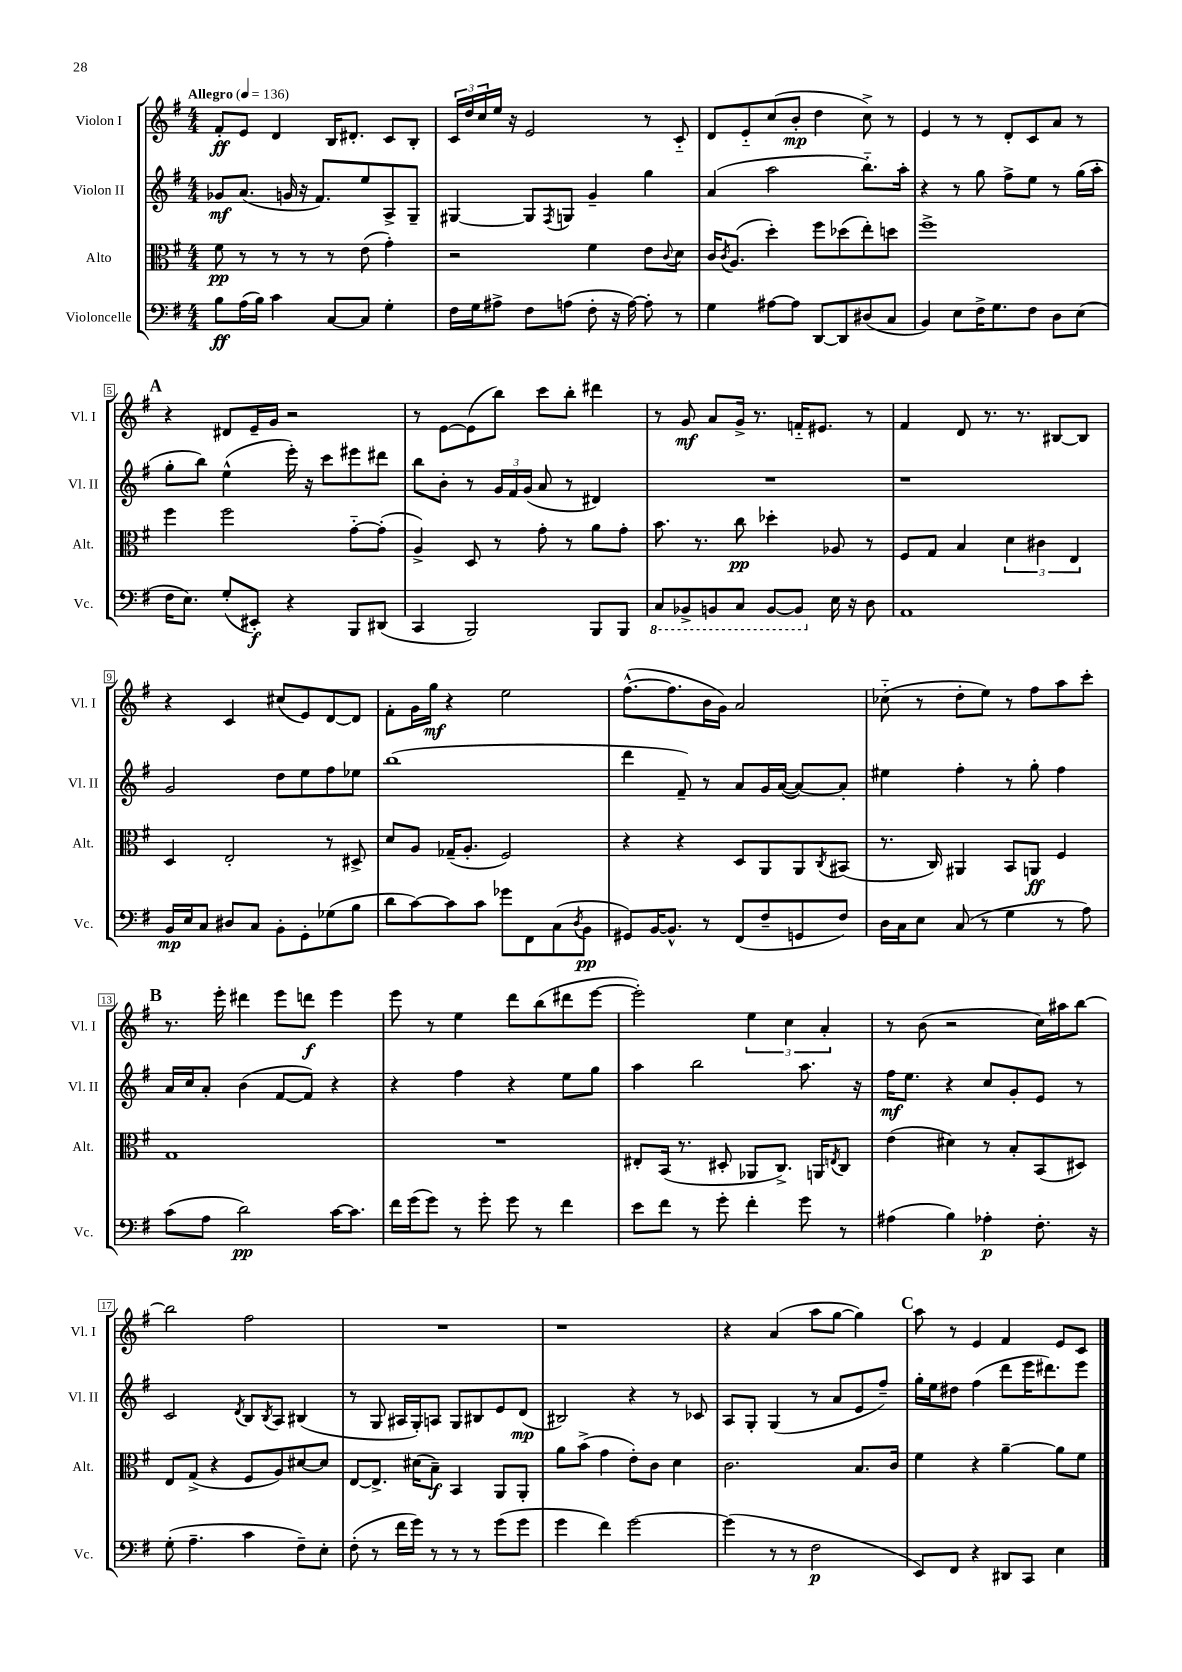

**kern	**dynam	**kern	**dynam	**kern	**dynam	**kern	**dynam
*part4	*part4	*part3	*part3	*part2	*part2	*part1	*part1
*staff4	*staff4	*staff3	*staff3	*staff2	*staff2	*staff1	*staff1
*I"Violoncelle	*	*I"Alto	*	*I"Violon II	*	*I"Violon I	*
*I'Vc.	*	*I'Alt.	*	*I'Vl. II	*	*I'Vl. I	*
*clefF4	*	*clefC3	*	*clefG2	*	*clefG2	*
*k[f#]	*	*k[f#]	*	*k[f#]	*	*k[f#]	*
*M4/4	*	*M4/4	*	*M4/4	*	*M4/4	*
*MM136	*	*MM136	*	*MM136	*	*MM136	*
=1	=1	=1	=1	=1	=1	=1	=1
!	!	!	!	!	!	!LO:TX:a:B:t=Allegro	!
8B\L	ff	8f#\	pp	8g-X/L	mf	8f#'/L	ff
(16A\L	.	8r	.	(8.a/J	.	8e/J	.
16B\JJ)	.	.	.	.	.	.	.
4c\	.	8r	.	.	.	4d/	.
.	.	.	.	16gn/	.	.	.
.	.	8r	.	16r	.	.	.
.	.	.	.	8.f#/L)	.	.	.
[8C/L	.	8r	.	.	.	16B/KL	.
.	.	.	.	.	.	8.d#X'/J	.
8C/J]	.	(8e\	.	8ee/	.	.	.
4G'\	.	4g'\)	.	8A^/	.	8c/L	.
.	.	.	.	8G~/J	.	8B'/J	.
=2	=2	=2	=2	=2	=2	=2	=2
16F#\LL	.	2r	.	[4G#X/	.	24c/LL	.
.	.	.	.	.	.	24dd/	.
16G\J	.	.	.	.	.	.	.
.	.	.	.	.	.	24cc/	.
8A#X^\J	.	.	.	.	.	16ee/JJ	.
.	.	.	.	.	.	16r	.
8F#\L	.	.	.	8G#/L]	.	2e/	.
.	.	.	.	8qF#/	.	.	.
(8An\J	.	.	.	8Gn/J	.	.	.
8F#'\	.	4f#\	.	4g~/	.	.	.
16r	.	.	.	.	.	.	.
[16A\)	.	.	.	.	.	.	.
8A'\]	.	8e\L	.	4gg\	.	8r	.
.	.	8qqc/	.	.	.	.	.
8r	.	8d\J	.	.	.	8c/	.
=3	=3	=3	=3	=3	=3	=3	=3
4G\	.	16c/KL	.	(4a/	.	8d/L	.
.	.	8qc/	.	.	.	.	.
.	.	(8.A/J	.	.	.	.	.
.	.	.	.	.	.	8e/	.
[8A#X\L	.	4dd'\)	.	2aa\	.	(8cc/	.
8A#\J]	.	.	.	.	.	8b'/J	mp
[8DD/L	.	8ff#\L	.	.	.	4dd\	.
8DD/]	.	(8dd-X\	.	.	.	.	.
(8D#X/	.	8ee'\)	.	8.bb\L)	.	8cc^\)	.
8C/J	.	8ddn\J	.	.	.	8r	.
.	.	.	.	16aa'\Jk	.	.	.
=4	=4	=4	=4	=4	=4	=4	=4
4BB/)	.	1ff#^	.	4r	.	4e/	.
8E\L	.	.	.	8r	.	8r	.
16F#^\K	.	.	.	8gg\	.	8r	.
8.G\	.	.	.	.	.	.	.
.	.	.	.	8ff#^\L	.	8d'/L	.
8F#\J	.	.	.	8ee\J	.	8c/	.
8D\L	.	.	.	8r	.	8a/J	.
(8E\J	.	.	.	(16gg\LL	.	8r	.
.	.	.	.	16aa'\JJ	.	.	.
!!LO:LB:g=z
!!LO:REH:place=s1:t=A
=5	=5	=5	=5	=5	=5	=5	=5
16F#\KL	.	4ff#\	.	8gg'\L	.	4r	.
8.E\J)	.	.	.	.	.	.	.
.	.	.	.	8bb\J)	.	.	.
(8G'/L	.	2ff#\	.	(4ee^^\	.	8d#X/L	.
8EE#X'/J)	f	.	.	.	.	16e~/L	.
.	.	.	.	.	.	16g/JJ	.
4r	.	.	.	16eee'\)	.	2r	.
.	.	.	.	16r	.	.	.
.	.	.	.	8ccc\L	.	.	.
8BBB/L	.	[8g\L	.	8eee#X\	.	.	.
(8DD#X/J	.	(8g'\J]	.	8ddd#X\J	.	.	.
=6	=6	=6	=6	=6	=6	=6	=6
4CC/	.	4A^/)	.	8bb\L	.	8r	.
.	.	.	.	8b'\J	.	[8e\L	.
2BBB/)	.	8D/	.	8r	.	(8e\]	.
.	.	8r	.	24g/LL	.	8bb\J)	.
.	.	.	.	24f#/	.	.	.
.	.	.	.	(24g/JJ	.	.	.
.	.	8g'\	.	8a/	.	8ccc\L	.
.	.	8r	.	8r	.	8bb'\J	.
8BBB/L	.	8a\L	.	4d#X/)	.	4ddd#X\	.
8BBB/J	.	8g'\J	.	.	.	.	.
=7	=7	=7	=7	=7	=7	=7	=7
*8ba	*	*	*	*	*	*	*
8CC/L	.	8.b\	.	1r	.	8r	.
8BBB-X^/	.	.	.	.	.	8g/	mf
.	.	8.r	.	.	.	.	.
8BBBn/	.	.	.	.	.	8a/L	.
8CC/J	.	8cc\	pp	.	.	16g^/Jk	.
.	.	.	.	.	.	8.r	.
[8BBB/L	.	4dd-X'\	.	.	.	.	.
8BBB/J]	.	.	.	.	.	16fn/KL	.
.	.	.	.	.	.	8.e#X/J	.
*X8ba	*	*	*	*	*	*	*
16E\	.	8A-X/	.	.	.	.	.
16r	.	.	.	.	.	.	.
8D\	.	8r	.	.	.	8r	.
=8	=8	=8	=8	=8	=8	=8	=8
1AA	.	8F#/L	.	1r	.	4f#/	.
.	.	8G/J	.	.	.	.	.
.	.	4B/	.	.	.	8d/	.
.	.	.	.	.	.	8.r	.
.	.	6d\	.	.	.	.	.
.	.	.	.	.	.	8.r	.
.	.	6c#X\	.	.	.	.	.
.	.	.	.	.	.	[8B#X/L	.
.	.	6E/	.	.	.	.	.
.	.	.	.	.	.	8B#/J]	.
!!LO:LB:g=z
=9	=9	=9	=9	=9	=9	=9	=9
16BB/LL	mp	4D/	.	2g/	.	4r	.
16E/J	.	.	.	.	.	.	.
8C/J	.	.	.	.	.	.	.
8D#X/L	.	2E'/	.	.	.	4c/	.
8C/J	.	.	.	.	.	.	.
8BB'\L	.	.	.	8dd\L	.	(8cc#X/L	.
8GG'\	.	.	.	8ee\	.	8e/)	.
(8G-X\	.	8r	.	8ff#\	.	[8d/	.
8B\J	.	8D#X^/	.	8ee-X\J	.	8d/J]	.
=10	=10	=10	=10	=10	=10	=10	=10
8d\L	.	8d/L	.	(1bb	.	8f#'\L	.
[8c\)	.	8A/J	.	.	.	16g\L	.
.	.	.	.	.	.	16gg\JJ	mf
8c\]	.	(16G-X~/KL	.	.	.	4r	.
.	.	8.A'/J	.	.	.	.	.
8c\J	.	.	.	.	.	.	.
8g-X\L	.	2F#/)	.	.	.	2ee\	.
8FF#\	.	.	.	.	.	.	.
(8C\	.	.	.	.	.	.	.
8qD/	.	.	.	.	.	.	.
8BB\J	pp	.	.	.	.	.	.
=11	=11	=11	=11	=11	=11	=11	=11
8GG#X/L)	.	4r	.	4ddd\	.	([8.ff#^^\L	.
[16BB/K	.	.	.	.	.	.	.
8.BB^^/J]	.	.	.	.	.	8.ff#\]	.
.	.	4r	.	8f#~/)	.	.	.
8r	.	.	.	8r	.	16b\L	.
.	.	.	.	.	.	16g\JJ)	.
(8FF#/L	.	8D/L	.	8a/L	.	2a/	.
8F#~/	.	8AA/	.	16g/L	.	.	.
.	.	.	.	([16a/JJ	.	.	.
8GGn/	.	8AA/	.	8a/L_)	.	.	.
.	.	8qC/	.	.	.	.	.
8F#/J)	.	(8BB#X/J	.	8a'/J]	.	.	.
=12	=12	=12	=12	=12	=12	=12	=12
16D\LL	.	8.r	.	4ee#X\	.	(8cc-X\	.
16C\J	.	.	.	.	.	.	.
8E\J	.	.	.	.	.	8r	.
.	.	16C/)	.	.	.	.	.
(8C/	.	4AA#X/	.	4ff#'\	.	8dd'\L	.
8r	.	.	.	.	.	8ee\J)	.
4G\	.	8BB/L	.	8r	.	8r	.
.	.	8AAn/J	ff	8gg'\	.	8ff#\L	.
8r	.	4F#/	.	4ff#\	.	8aa\	.
8A\)	.	.	.	.	.	8ccc'\J	.
!!LO:LB:g=z
!!LO:REH:place=s1:t=B
=13	=13	=13	=13	=13	=13	=13	=13
(8c\L	.	1G	.	16a/LL	.	8.r	.
.	.	.	.	16cc/J	.	.	.
8A\J	.	.	.	8a'/J	.	.	.
.	.	.	.	.	.	16eee'\	.
2d\)	pp	.	.	(4b\	.	4ddd#X\	.
.	.	.	.	[8f#/L	.	8eee\L	.
.	.	.	.	8f#/J])	.	8dddn\J	f
[16c\KL	.	.	.	4r	.	4eee\	.
8.c\J]	.	.	.	.	.	.	.
=14	=14	=14	=14	=14	=14	=14	=14
16f#\LL	.	1r	.	4r	.	8eee\	.
(16g\J	.	.	.	.	.	.	.
8g\J)	.	.	.	.	.	8r	.
8r	.	.	.	4ff#\	.	4ee\	.
8g'\	.	.	.	.	.	.	.
8g\	.	.	.	4r	.	8ddd\L	.
8r	.	.	.	.	.	(8bb\	.
4f#\	.	.	.	8ee\L	.	8ddd#X\	.
.	.	.	.	8gg\J	.	[8eee\J	.
=15	=15	=15	=15	=15	=15	=15	=15
8e\L	.	8E#X'/L	.	4aa\	.	2eee'\])	.
8f#\J	.	(16BB/Jk	.	.	.	.	.
.	.	8.r	.	.	.	.	.
8r	.	.	.	2bb\	.	.	.
8g'\	.	8D#X'/	.	.	.	.	.
4f#'\	.	8AA-X/L	.	.	.	6ee\	.
.	.	8.C^/J)	.	.	.	.	.
.	.	.	.	.	.	6cc\	.
8g\	.	.	.	8.aa\	.	.	.
.	.	16AAn/KL	.	.	.	.	.
.	.	.	.	.	.	6a'/	.
.	.	8qEn/	.	.	.	.	.
8r	.	8C/J	.	.	.	.	.
.	.	.	.	16r	.	.	.
=16	=16	=16	=16	=16	=16	=16	=16
(4A#X\	.	(4e\	.	16ff#\KL	mf	8r	.
.	.	.	.	8.ee\J	.	.	.
.	.	.	.	.	.	(8b\	.
4B\)	.	4d#X\)	.	4r	.	2r	.
4A-X'\	p	8r	.	8cc/L	.	.	.
.	.	8B'/L	.	8g'/	.	.	.
8.F#'\	.	(8BB/	.	8e/J	.	16cc\LL)	.
.	.	.	.	.	.	16aa#X\J	.
.	.	8D#X/J)	.	8r	.	[8bb\J	.
16r	.	.	.	.	.	.	.
!!LO:LB:g=z
=17	=17	=17	=17	=17	=17	=17	=17
(8G'\	.	8E/L	.	2c/	.	2bb\]	.
4.A~\	.	(8G^/J	.	.	.	.	.
.	.	4r	.	.	.	.	.
.	.	.	.	8qd/	.	.	.
4c\	.	8F#/L	.	8B/L	.	2ff#\	.
.	.	.	.	8qB/	.	.	.
.	.	8A/)	.	8A/J	.	.	.
8F#~\L)	.	[8d#X/	.	(4B#X/	.	.	.
8E'\J	.	8d#/J]	.	.	.	.	.
=18	=18	=18	=18	=18	=18	=18	=18
(8F#'\	.	[8E/L	.	8r	.	1r	.
8r	.	8.E^/J]	.	8G/	.	.	.
16f#\LL	.	.	.	16A#X/LL	.	.	.
16g\JJ)	.	(16d#X\KL	.	16G'/J)	.	.	.
8r	.	8B~\J)	f	8An/J	.	.	.
8r	.	4BB/	.	8G/L	.	.	.
8r	.	.	.	8B#X/	.	.	.
(8g\L	.	8AA/L	.	8e/	.	.	.
8g\J	.	8AA'/J	.	(8d/J	mp	.	.
=19	=19	=19	=19	=19	=19	=19	=19
4g\	.	8a\L	.	2B#X/)	.	1r	.
.	.	(8b^\J	.	.	.	.	.
4f#\)	.	4g\	.	.	.	.	.
[2g\	.	8e'\L)	.	4r	.	.	.
.	.	8c\J	.	.	.	.	.
.	.	4d\	.	8r	.	.	.
.	.	.	.	8c-X/	.	.	.
=20	=20	=20	=20	=20	=20	=20	=20
(4g\]	.	2.c\	.	8A/L	.	4r	.
.	.	.	.	8G'/J	.	.	.
8r	.	.	.	(4G/	.	(4a/	.
8r	.	.	.	.	.	.	.
2F#\	p	.	.	8r	.	8aa\L	.
.	.	.	.	8a/L	.	[8gg\J	.
.	.	8.B/L	.	8e/	.	4gg\])	.
.	.	.	.	8ff#~/J)	.	.	.
.	.	16c/Jk	.	.	.	.	.
!!LO:REH:place=s1:t=C
=21	=21	=21	=21	=21	=21	=21	=21
8EE/L)	.	4f#\	.	16gg'\LL	.	8aa\	.
.	.	.	.	16ee\J	.	.	.
8FF#/J	.	.	.	8dd#X\J	.	8r	.
4r	.	4r	.	(4ff#\	.	4e/	.
8DD#X/L	.	[4a~\	.	8ddd\L	.	4f#/	.
8CC/J	.	.	.	16eee\K	.	.	.
.	.	.	.	8.ddd#X\)	.	.	.
4E\	.	8a\L]	.	.	.	8e/L	.
.	.	8f#\J	.	8eee\J	.	8c/J	.
==	==	==	==	==	==	==	==
*-	*-	*-	*-	*-	*-	*-	*-
